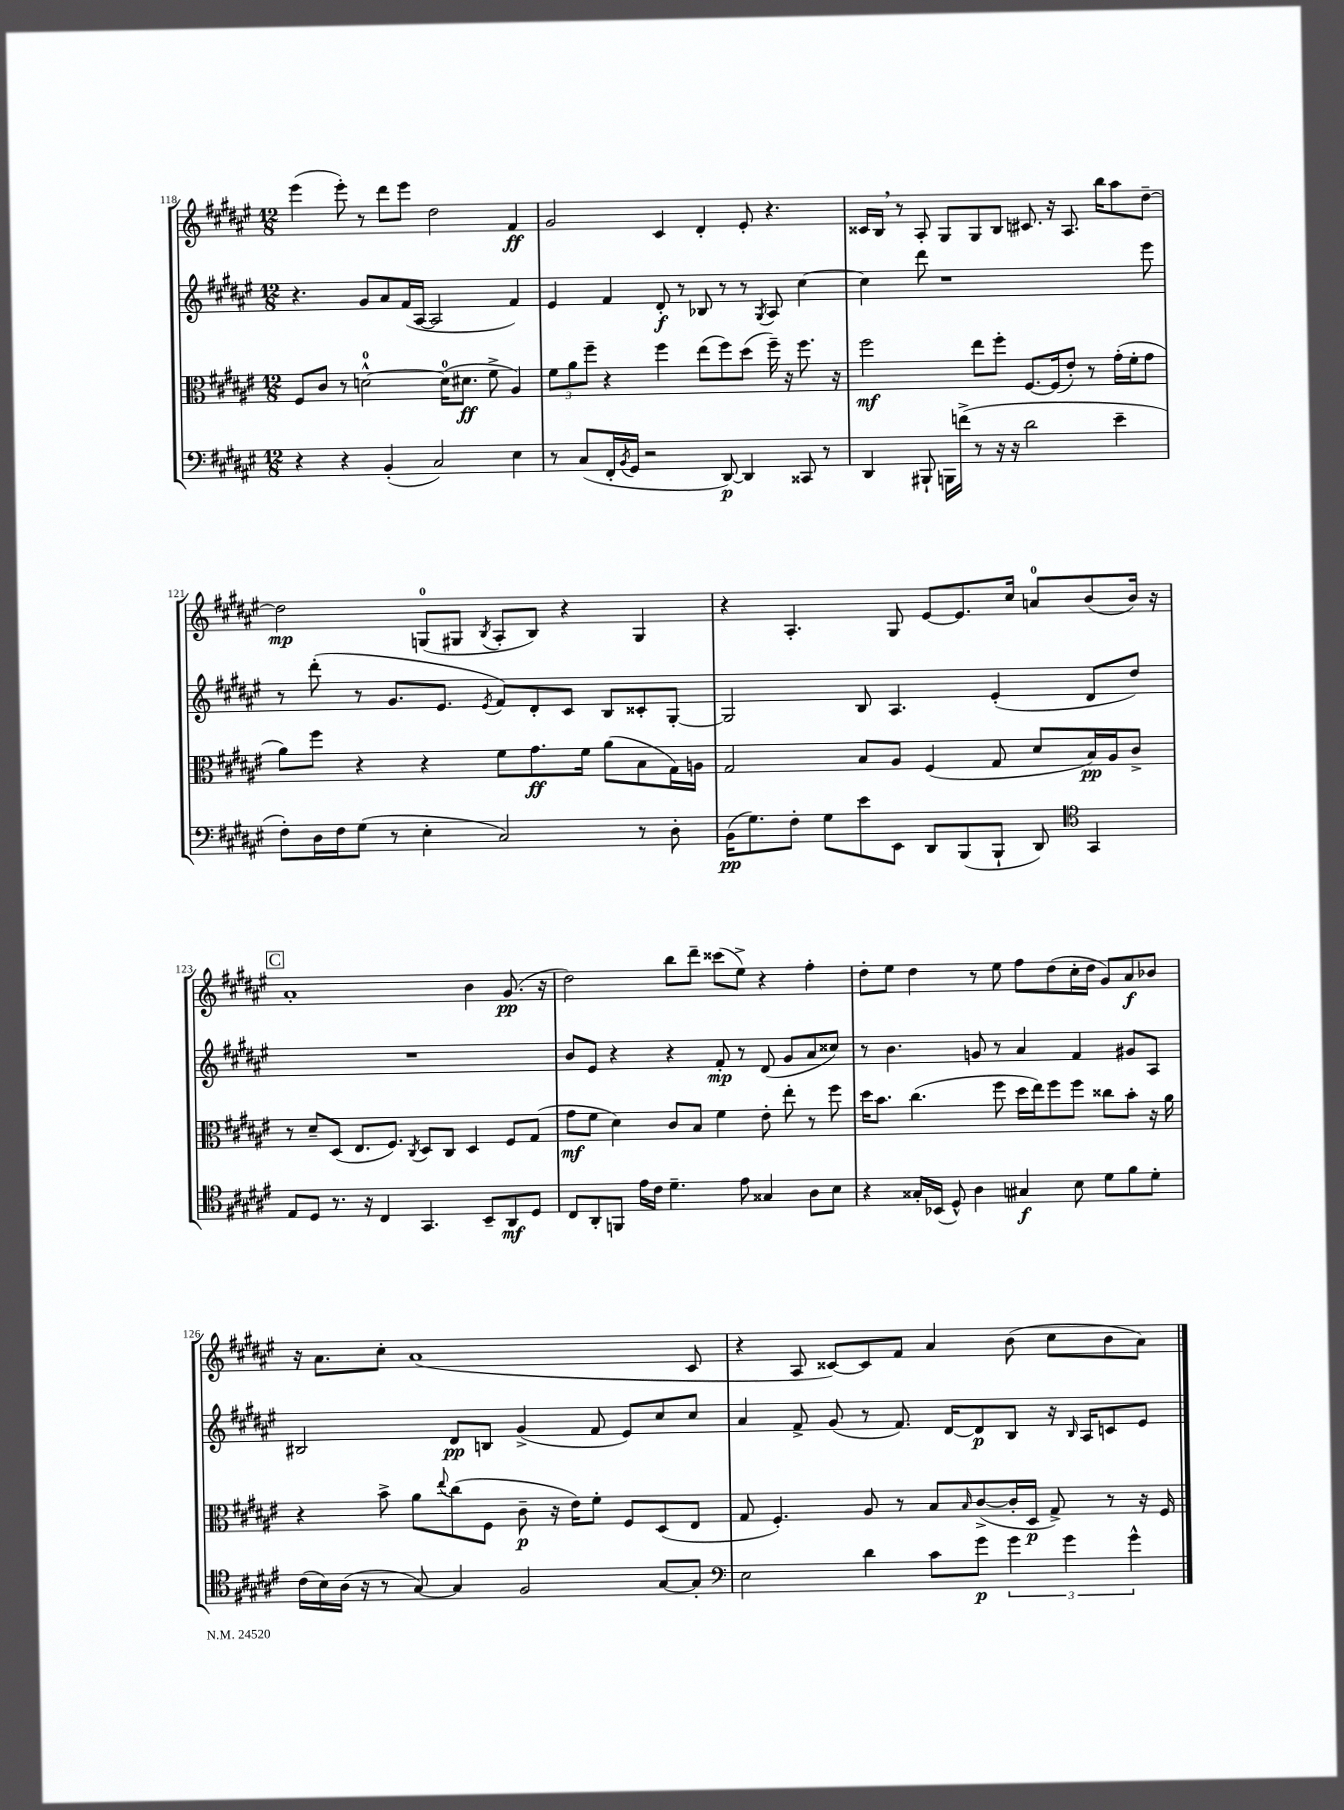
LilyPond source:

<<
\new StaffGroup <<
\new Staff = "s0" {
    \clef treble \key fis \major \numericTimeSignature \time 12/8
    eis'''4( eis'''8-.) r8 dis'''8 eis'''8 dis''2 fis'4\ff |
    gis'2 cis'4 dis'4-. eis'8-. r4. |
    cisis'16 b16 \breathe r8 ais8-. gis8 gis8 b8 cis'8. r16 ais8. b''16 ais''8 dis''8~-- |
    dis''2\mp g8-0( gis8 \acciaccatura { b8 } ais8-. b8) r4 gis4 |
    r4 ais4.-. gis8 eis'8~ eis'8. cis''16 a'8-0 b'8( b'16) r16 |
    \mark \markup { \box "C" } ais'1-. b'4 gis'8.\pp( r16 |
    dis''2) b''8 dis'''8-- cisis'''8( eis''8->) r4 fis''4-. |
    dis''8-. eis''8 dis''4 r8 eis''8 fis''8 dis''8( cis''16-. dis''16 gis'8) ais'8\f bes'8 |
    r16 ais'8. cis''8-. ais'1( cis'8 |
    r4 ais8 cisis'8~) cisis'8 fis'8 ais'4 b'8( cis''8 b'8 ais'8) \bar "|." |
}
\new Staff = "s1" {
    \clef treble \key fis \major \numericTimeSignature \time 12/8
    r4. gis'8 ais'8 fis'16( ais16~ ais2 fis'4) |
    eis'4 fis'4 dis'8-.\f r8 bes8 r8 r8 \acciaccatura { gis8 } ais8 cis''4~ |
    cis''4 dis'''8 r1 eis'''8 |
    r8 dis'''8-.( r8 gis'8. eis'8. \acciaccatura { eis'8 } fis'8) dis'8-. cis'8 b8 cisis'8-. gis8~-. |
    gis2 b8 ais4. eis'4-.( dis'8 dis''8) |
    \mark \markup { \box "C" } R1. |
    b'8 eis'8 r4 r4 fis'8-.\mp r8 dis'8( gis'8 ais'8 cisis''8) |
    r8 b'4. g'8 r8 ais'4 fis'4 gis'8 ais8 |
    bis2 dis'8\pp b8 gis'4->( fis'8 eis'8) cis''8 cis''8 |
    ais'4 fis'8-> gis'8( r8 fis'8.) dis'16~ dis'8\p b8 r16 \grace { b16 } ais16 c'8 eis'8 \bar "|." |
}
\new Staff = "s2" {
    \clef alto \key fis \major \numericTimeSignature \time 12/8
    fis8 cis'8 r8 d'2-0~-^ d'16-0( dis'8.\ff fis'8-> ais4) |
    \tuplet 3/2 { fis'8 ais'8 fis''8-- } r4 fis''4 eis''8( fis''8) dis''8( fis''16--) r16 fis''8. r16 |
    fis''2\mf eis''8 fis''8-. fis8.~ fis16( eis'8-.) r8 gis'16-.( fis'16-. gis'8 |
    ais'8) fis''8 r4 r4 fis'8 gis'8.\ff fis'16 ais'8( b8 gis16) a16 |
    gis2 b8 ais8 fis4( gis8 dis'8 b16\pp) ais16 cis'8-> |
    \mark \markup { \box "C" } r8 dis'8-- dis8( eis8. fis8.) \acciaccatura { cis8 } dis8 cis8 dis4 fis8 gis8( |
    gis'8\mf fis'8 dis'4) cis'8 b8 fis'4 eis'8-. eis''8-. r8 fis''8 |
    dis''16 b'8. cis''4.( fis''8 dis''16 eis''16) fis''8 fis''8 cisis''8 b'8-. r16 ais'16 |
    r4 b'8-> ais'8 \appoggiatura { eis''8 } cis''8( fis8 cis'8--\p r16 eis'16) fis'8-. fis8 dis8( eis8 |
    gis8 fis4.-.) ais8 r8 b8 \grace { b16 } cis'8~->( cis'16-. dis16\p gis8->) r8 r16 fis16 \bar "|." |
}
\new Staff = "s3" {
    \clef bass \key fis \major \numericTimeSignature \time 12/8
    r4 r4 b,4-.( cis2) eis4 |
    r8 cis8( fis,16-. \acciaccatura { b,8 } gis,16 r2 dis,8~\p) dis,4 cisis,8 r8 |
    dis,4 bis,,8-! b,,16 f'16->( r8 r16 r16 dis'2 eis'4-- |
    fis8-.) dis16 fis16 gis8( r8 eis4-. cis2) r8 dis8-. |
    b,16\pp( gis8.) fis8-. gis8 eis'8 eis,8 dis,8 b,,8( b,,8-! dis,8) \clef tenor gis,4 |
    \mark \markup { \box "C" } eis8 dis8 r8. r16 cis4 gis,4. b,8-- ais,8\mf dis8 |
    cis8 ais,8-. f,8 eis'16 cis'16 dis'4.-- eis'8 gisis4 ais8 b8 |
    r4 gisis16-. bes,16( dis8-^) ais4 gis4\f b8 dis'8 fis'8 dis'8-. |
    cis'16( b16) ais16( r16 r8 gis8~) gis4 fis2 gis8~ gis8-. |
    \clef bass eis2 dis'4 cis'8 gis'8\p \tuplet 3/2 { gis'4 gis'4 gis'4-^ } \bar "|." |
}
>>
>>
\layout { \context { \Score currentBarNumber = #118 } }
